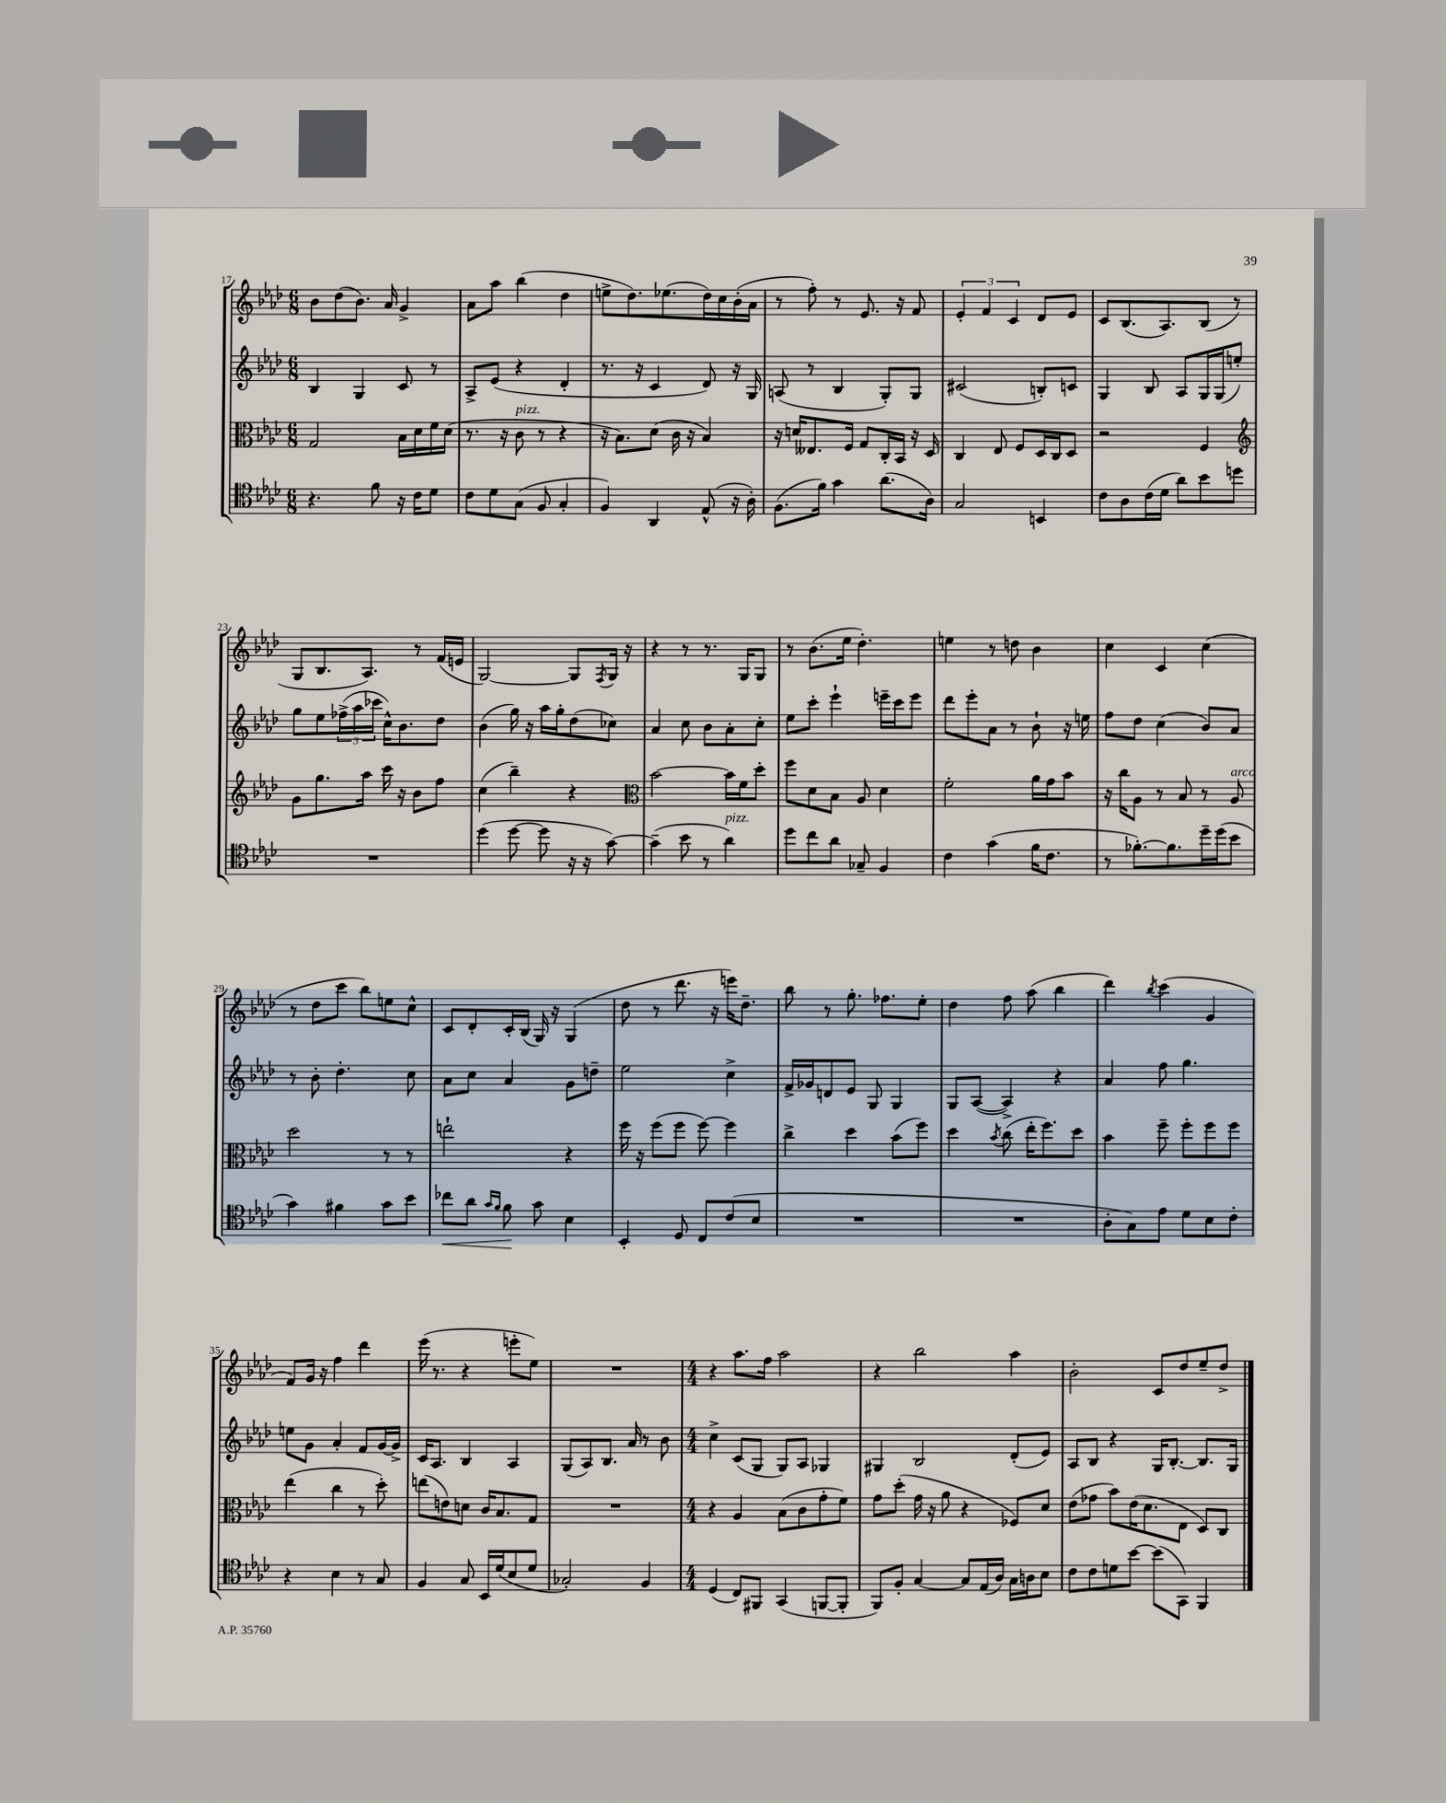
<<
\new StaffGroup <<
\new Staff = "s0" {
    \clef treble \key aes \major \numericTimeSignature \time 6/8
    bes'8 des''8( bes'8.) aes'16 g'4-> |
    aes'8 aes''8 bes''4( des''4 |
    e''8-> des''8.) ees''8.( des''16) c''16 bes'16-.( aes'16 |
    r8 f''8-.) r8 ees'8. r16 f'8 |
    \tuplet 3/2 { ees'4-. f'4 c'4 } des'8 ees'8 |
    c'8 bes8.( aes8.) bes8( r8 |
    g8 bes8. aes8.) r8 f'16( e'16 |
    g2~) g8 \acciaccatura { f8 } g16 r16 |
    r4 r8 r8. g16 g8 |
    r8 bes'8.( ees''16 des''4.-.) |
    e''4 r8 d''8 bes'4 |
    c''4 c'4 c''4( |
    r8 des''8 c'''8 bes''8) e''8 c''8-^ |
    c'8 des'8-. c'16-. bes16( g16) r16 g4( |
    des''8 r8 des'''8. r16 e'''16) des''8.-- |
    bes''8 r8 g''8.-. fes''8. ees''8-. |
    des''4 f''8 aes''8( bes''4 |
    des'''4) \acciaccatura { bes''8 } c'''4( g'4 |
    f'8) g'16 r16 f''4 des'''4 |
    ees'''16( r8. r4 e'''8-. ees''8) |
    R2. |
    \numericTimeSignature \time 4/4 r4 aes''8. f''16 aes''2 |
    r4 bes''2 aes''4 |
    bes'2-. c'8 des''8 ees''8-- des''8-> \bar "|." |
}
\new Staff = "s1" {
    \clef treble \key aes \major \numericTimeSignature \time 6/8
    bes4 g4 c'8 r8 |
    aes8-> ees'8( r4 des'4-. |
    r8. r16 c'4 des'8) r16 g16 |
    a8( r8 bes4 g8-.) g8 |
    cis'2( b8-.) c'8 |
    g4 bes8 aes8 g16 g16( e''8-.) |
    g''8 ees''8 \tuplet 3/2 { fes''16->( aes''16 ces'''16 } c''16-^) bes'8. des''8 |
    bes'4( g''16) r16 aes''16 g''16-. des''8( ces''8) |
    aes'4 c''8 bes'8 aes'8-. c''8-. |
    ees''8 c'''8-. ees'''4-! e'''16-- c'''16 e'''8 |
    des'''8 ees'''8-. aes'8 r8 bes'8-! r16 e''16 |
    f''8 des''8 c''4( bes'8) aes'8 |
    r8 bes'8-. des''4.-. c''8 |
    aes'8 c''8 aes'4 g'8 d''8-- |
    ees''2 c''4-> |
    f'16-> ges'16 d'8 ees'8 g8 g4 |
    g8 aes8~( aes4->) r4 |
    aes'4 f''8 g''4. |
    e''8 g'8 aes'4-. f'8 g'16~ g'16-> |
    c'16 aes8. bes4 aes4 |
    g8( aes8) bes8. aes'16 r8 bes'8 |
    \numericTimeSignature \time 4/4 c''4-> c'8( g8 g8) aes8 ges4 |
    gis4 bes2 des'8-.( ees'8) |
    aes8 bes8 r4 g16 bes8.~-. bes8. g16 \bar "|." |
}
\new Staff = "s2" {
    \clef alto \key aes \major \numericTimeSignature \time 6/8
    g2 bes16 des'16 f'16 des'16( |
    r8. r16 c'8^\markup { \italic "pizz." } r8 r4 |
    r16 bes8.) des'8( c'16 r16 bes4) |
    r16 d'16 eeses8. f16 g8 c16-. bes,16 r16 des16 |
    c4 ees8 f8 des16 c16 des8 |
    r2 f4 |
    \clef treble g'8 g''8. aes''16 c'''16 r16 bes'8 f''8 |
    c''4( bes''4--) r4 |
    \clef alto bes'2~ bes'16 f'16 des''8-. |
    f''8 des'8 bes8 aes8 des'4 |
    f'2-. aes'16 g'16 bes'8 |
    r16 c''16 aes8 r8 bes8 r8 aes8^\markup { \italic "arco" } |
    des''2 r8 r8 |
    e''2-! r4 |
    f''16 r16 f''8( f''8 f''8~) f''4 |
    c''4-> des''4 bes'8( f''8) |
    des''4 \acciaccatura { bes'8 } c''8( ees''16-. f''8.) des''8 |
    bes'4 f''8-- f''8-. f''8 f''8 |
    ees''4( c''4 r8 des''8-.) |
    e''8( e'8) d'8 c'16 bes8. g8 |
    R2. |
    \numericTimeSignature \time 4/4 r4 aes4 bes8( c'8 g'8-. f'8) |
    g'8 des''8-.( g'16 r16 aes'8 r4 fes8) des'8 |
    ees'8( ges'8 bes'8) ees'16( des'8. ees8 des8) c8 \bar "|." |
}
\new Staff = "s3" {
    \clef tenor \key aes \major \numericTimeSignature \time 6/8
    r4. f'8 r16 c'16 des'8 |
    c'8 des'8 g8( f8 g4-. |
    f4) aes,4 ees8-^( r16 aes16-.) |
    f8.( f'16) g'4 aes'8.( aes16) |
    g2 b,4 |
    c'8 aes8 c'16( des'16 aes'8) bes'8 d''8 |
    R2. |
    des''4( des''8~ des''8 r16 r16 g'8~) |
    g'4--( bes'8 r8 aes'4^\markup { \italic "pizz." }) |
    des''8 c''8 aes'8 ges8-- f4 |
    c'4 g'4( f'16 c'8. |
    r8 fes'8.~-.) fes'8. des''16-- des''16( bes'8 |
    g'4) fis'4 g'8 bes'8 |
    ces''8\< aes'8 \grace { g'16 f'16 } f'8\! g'8 bes4 |
    bes,4-. des8 c8 c'8( bes8 |
    R2. |
    R2. |
    aes8-. g8) ees'8 des'8 bes8 c'8-. |
    r4 bes4 r8 g8 |
    f4 g8 bes,16 des'16( bes8 des'8 |
    ges2-.) f4 |
    \numericTimeSignature \time 4/4 des4( c8) fis,8 g,4( f,8~ f,8-. |
    f,8) f8-. g4~ g8 ees16( aes16) g16 a16 bes8 |
    c'8 c'8 d'8 bes'8~ bes'8( g,8) f,4 \bar "|." |
}
>>
>>
\layout { \context { \Score currentBarNumber = #17 } }
